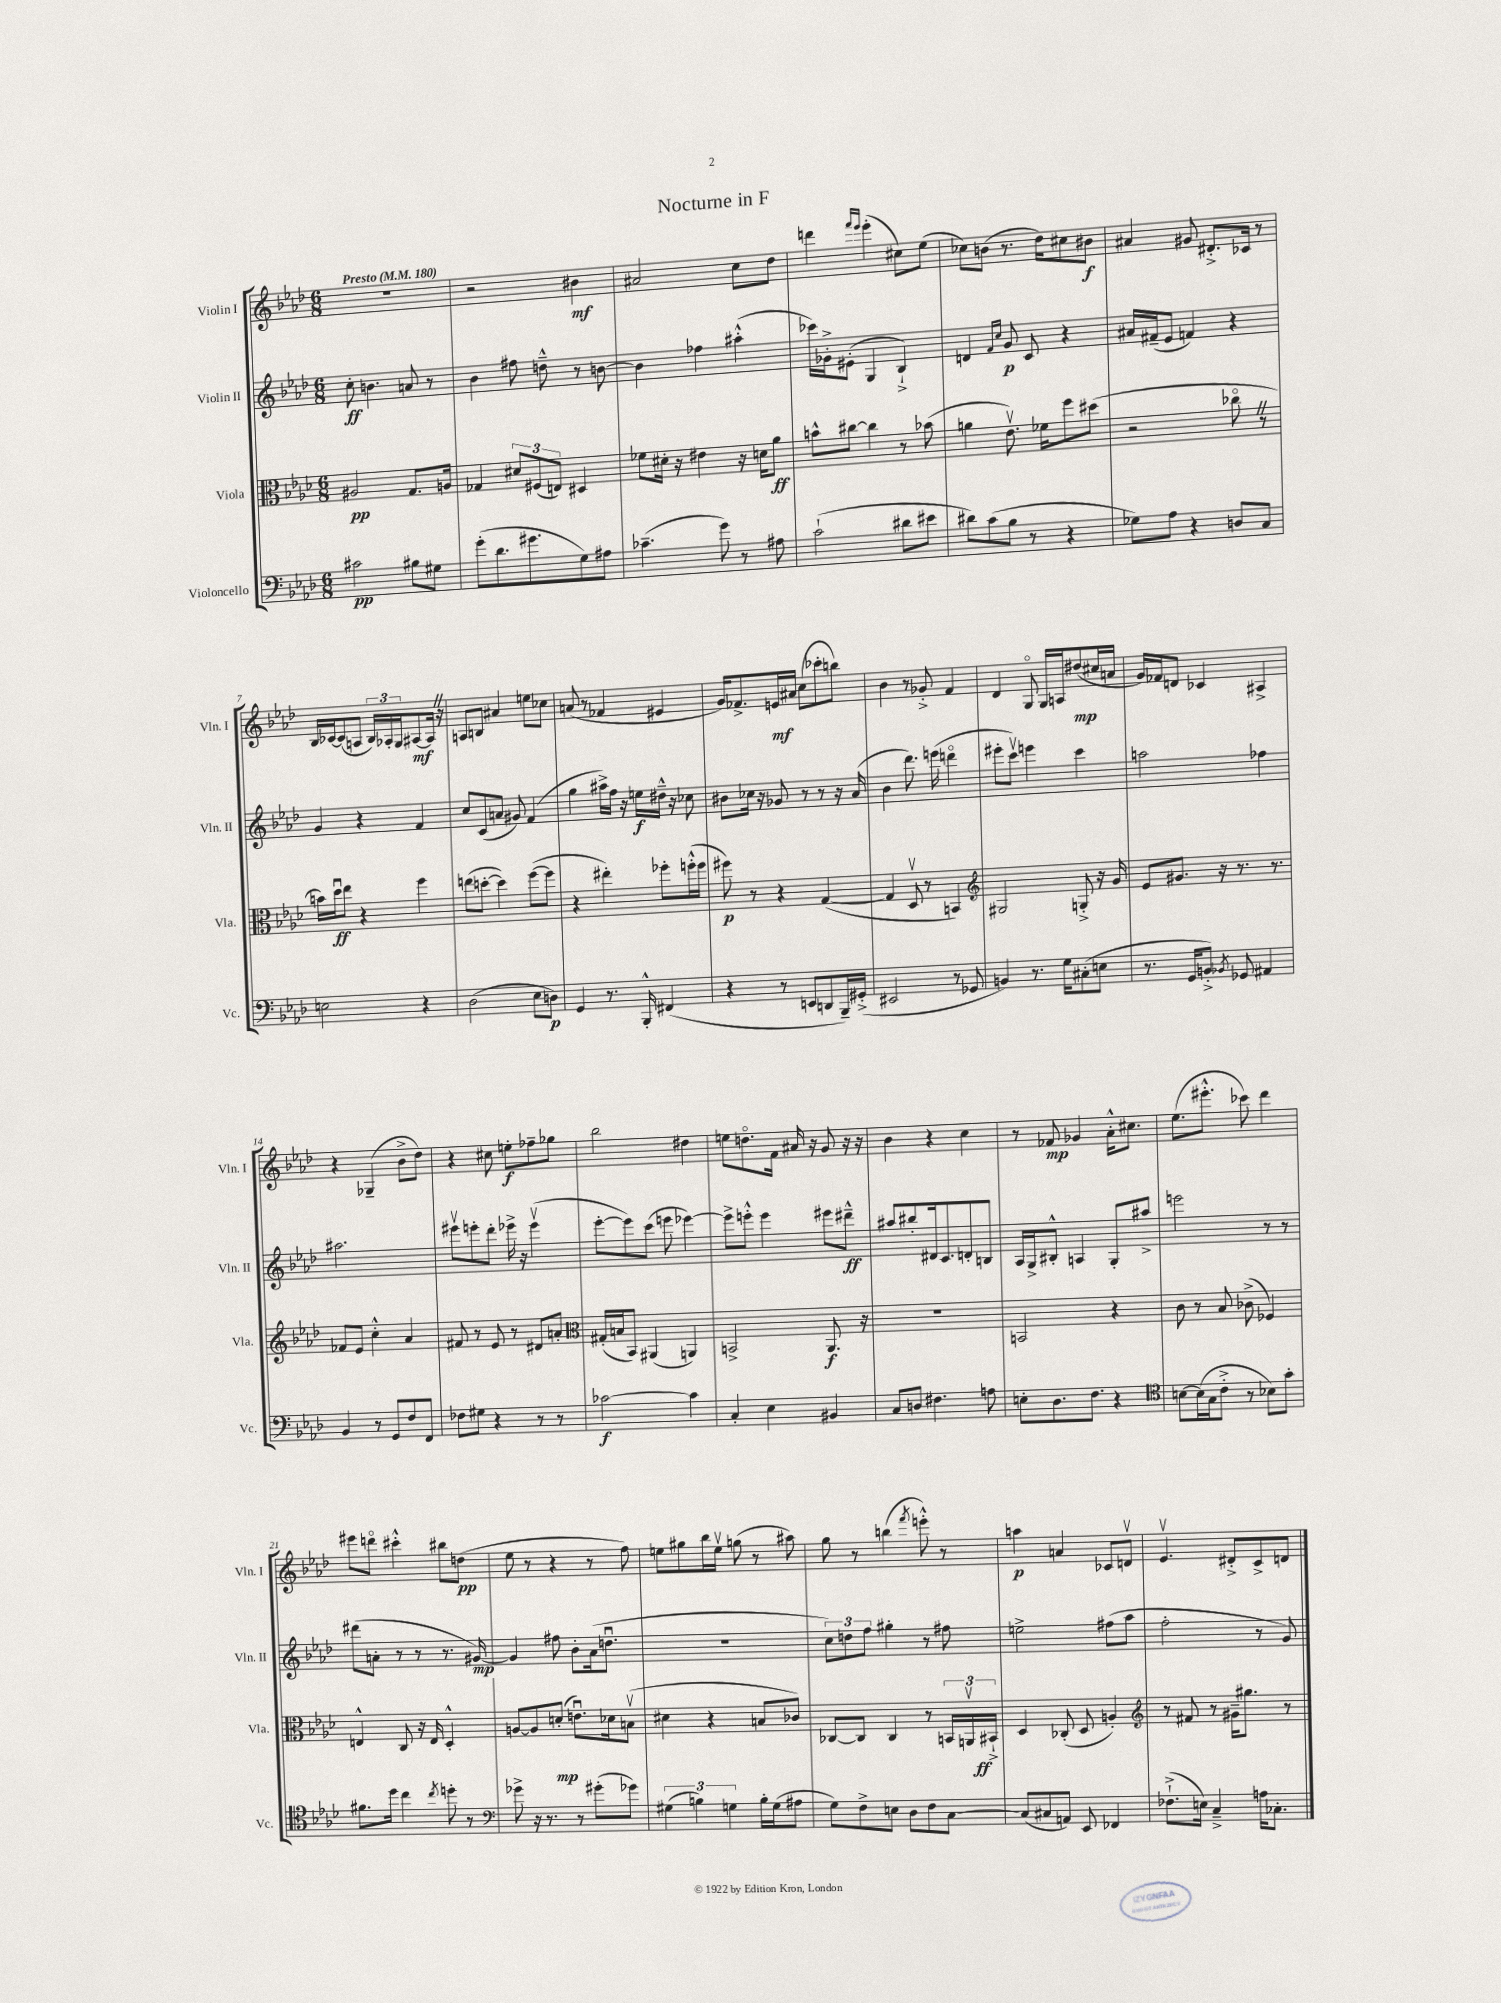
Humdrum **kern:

**kern	**kern	**kern	**kern
*staff4	*staff3	*staff2	*staff1
*clefF4	*clefC3	*clefG2	*clefG2
*k[b-e-a-d-]	*k[b-e-a-d-]	*k[b-e-a-d-]	*k[b-e-a-d-]
*M6/8	*M6/8	*M6/8	*M6/8
*MM180	*MM180	*MM180	*MM180
2c#	2A#	8cc'	2.r
.	.	4.b	.
8B#	8.G	8a	.
8G#	.	8r	.
.	16A	.	.
=	=	=	=
(8g'	4G-	4b-	2r
8.d-	.	.	.
.	12d#	8ff#	.
8.g#	.	.	.
.	(12F#	.	.
.	.	8dd~^^	.
.	12E)	.	.
8G)	4D#	8r	4b#
8A#	.	[8b	.
=	=	=	=
(4.c-~	8f-	4b]	2a#
.	16d#'	.	.
.	16r	.	.
.	4e#	4ff-	.
8g)	.	.	.
8r	16r	(4aa#'^^	8cc
.	16d	.	.
8A#	8a-	.	8dd-
=	=	=	=
(2c`	8b^^	16ccc-)	4ddd
.	.	16g-'^	.
.	[8cc#	(8e#'	.
.	.	.	16qqfff
.	.	.	16qqeee-
.	4cc#]	4G	(4eee-'
8d#	8r	4B-`^)	8cc#)
8e#	(8b-	.	(8ee-
=	=	=	=
8d#)	4a	4d	8cc-)
(8c	.	.	(8b
.	.	16qqf	.
.	.	16qqcc	.
8B-	8.e-v)	8g	8.r
8r	.	8c	.
.	16f-	.	16dd-)
4r	8ff	4r	8cc#
.	(8dd#	.	8b#
=	=	=	=
8G-)	2r	16a#	4a#
.	.	(16f#~	.
8A-	.	8e-	.
4r	.	4f)	8g#
.	.	.	8.d#'^
8D	8cc-o	4r	.
.	.	.	16c-
8C	8r	.	8r
=	=	=	=
2E	16b)	4g	16B-
.	16dd-u	.	[16c-
.	8ee-	.	(8c-]
.	4r	4r	8A
.	.	.	24B-)
.	.	.	24A-'
.	.	.	24G
4r	4ff	4f	[8A#
.	.	.	16A#]
.	.	.	16r
=	=	=	=
(2D-	(8ee	8cc	8A
.	[8dd'	(8c	8B
.	4dd])	8a	4a#
.	.	8g#)	.
8E-	([8ff	(4f	8ee
8D)	8ff]	.	8cc-
=	=	=	=
4GG	4r	4gg	(8a
.	.	.	8r
8.r	4ee#')	16aa#^)	4f-
.	.	16ff	.
.	.	16r	.
16BBB-'^^	.	16ee	.
(4FF#	8ff-'	16dd#~^^	4e#
.	.	16r	.
.	(16ff'^^	8cc-	.
.	16ff	.	.
=	=	=	=
4r	8ff#)	8b#	16g)
.	.	.	8.f-^
.	8r	16cc-	.
.	.	16r	.
8r	4r	8g-	16e
.	.	.	16a#
8EE	.	8r	(8cc
8DD	([4G	8r	8ccc-'
16BBB-~)	.	16r	8bb)
(16GG#'^	.	(16a-	.
=	=	=	=
2EE#	4G]	4b-	4b-
.	8D-v	8.ddd-)	8r
.	8r	.	8g-'^
.	.	(16eee	.
8r	4BB)	4dddo	4f
8GG-	.	.	.
=	=	=	=
*	*clefG2	*	*
4BB)	2G#	8eee#'	4d-
.	.	8cccv)	.
8.r	.	4eee	8Go
.	.	.	16G
16G	.	.	16A
(8C#'	8G'^	4ccc	(8dd#
8E	16r	.	16cc#
.	16g	.	16a
=	=	=	=
8.r	8e-	2aa	16g)
.	.	.	16f-
.	8.g#	.	8d
16GG	.	.	.
8BB'^)	.	.	4c-
.	16r	.	.
8qBB-	.	.	.
8GG-	8.r	.	.
4AA#	.	4ff-	4A#^
.	8.r	.	.
=	=	=	=
4BB-	8f-	2.aa#	4r
.	8e-	.	.
8r	4cc'^^	.	(4G-~
8GG	.	.	.
8F	4a-	.	8b-^
8FF	.	.	8dd-)
=	=	=	=
8F-	8f#	8eee#v	4r
8G#	8r	8eee'	.
4r	8e-	8ddd-'	8cc#
.	8r	16eee-^	8ee'
.	.	16r	.
8r	8d#	(4eee-v	8ff-~
8r	8a'	.	8gg-
=	=	=	=
*	*clefC3	*	*
[2c-	(16G#'	[8eee-'	2bb-
.	16B	.	.
.	8BB-)	8eee-])	.
.	(4AA#	(8ccc	.
.	.	8eee	.
4c-]	4AA)	[4eee-)	4dd#
=	=	=	=
4C'	2BB^	8eee-^]	8ee
.	.	8eee'^^	8.ddo
4E-	.	4eee	.
.	.	.	16f
.	.	.	16a#
.	.	.	16r
4BB#	8.AA-	8eee#	8g
.	.	8ddd#~^^	16r
.	16r	.	16r
=	=	=	=
8C	2.r	8aa#	4b-
8D	.	8bb#'	.
4.F#	.	16d#	4r
.	.	8.c	.
.	.	8d'	4cc
8A	.	8B	.
=	=	=	=
8E'	2BB	16A-	8r
.	.	16G^	.
8.D-	.	8B#'^^	8f-
.	.	4A	4g-
8.F	.	.	.
4r	4r	8G'	16a-'^^
.	.	.	8.cc#
.	.	8aa#^	.
=	=	=	=
*clefC4	*	*	*
[8B	8c	2eee	(8.ee-
(16B]	8r	.	.
16G	.	.	8.eee#'^^
8c'^	8B-	.	.
8r	(8c-^	.	8ccc-)
8B-)	4F-)	8r	4ddd-
8g'	.	8r	.
=	=	=	=
8.f#	4E^^	(8ddd#	8eee#
.	.	8a'	8dddo
16dd-	.	.	.
4cc	8C	8r	4ccc#'^^
.	16r	8r	.
.	16E	.	.
8qcc	.	.	.
8dd'	4D-'^^	8.r	8bb#
8r	.	.	(8dd
.	.	[16g#)	.
=	=	=	=
*clefF4	*	*	*
8g-^	[8A	4g#]	8ee-
16r	8A]	.	8r
8.r	.	.	.
.	(8d'	8ff#	4r
8r	8.eu)	8b-'	.
(8g#'	.	(16a-	8r
.	16d-	8.ddu	.
8g-)	(8Bv	.	8ff)
=	=	=	=
(6G#	4d#	2.r	8ee
.	.	.	8gg#
6B)	.	.	.
.	4r	.	16bb-
.	.	.	16eev
6G	.	.	.
.	.	.	(8gg
16B'	8B	.	8r
(16G	.	.	.
8A#	8c-)	.	8aa#)
=	=	=	=
8G)	[8C-	12cc)	8gg
.	.	12dd	.
8F^	8C-]	.	8r
.	.	12ff	.
8E	4C-	4gg#'	(4bb
8D-	.	.	.
.	.	.	8qfff
8F	8r	8r	8eee'^^)
[8C	24BB	8ff#	8r
.	24AAv	.	.
.	24BB#`^	.	.
=	=	=	=
(8C]	4D-	2ee^	4aa
8C#	.	.	.
8AA)	(8C-'	.	4a
8EE-	8D-	.	.
4FF-	4A')	(8ff#	8c-
.	.	8aa-	8dv
=	=	=	=
*	*clefG2	*	*
(8.F-`^	8r	2ff'	4.e-v
.	8f#	.	.
16E)	.	.	.
4C~^	8r	.	.
.	16g#~	.	8d#'^
.	8.gg#	.	.
16A	.	8r	8c^
8.C-'	.	.	.
.	8r	8g)	8d
==	==	==	==
*-	*-	*-	*-
